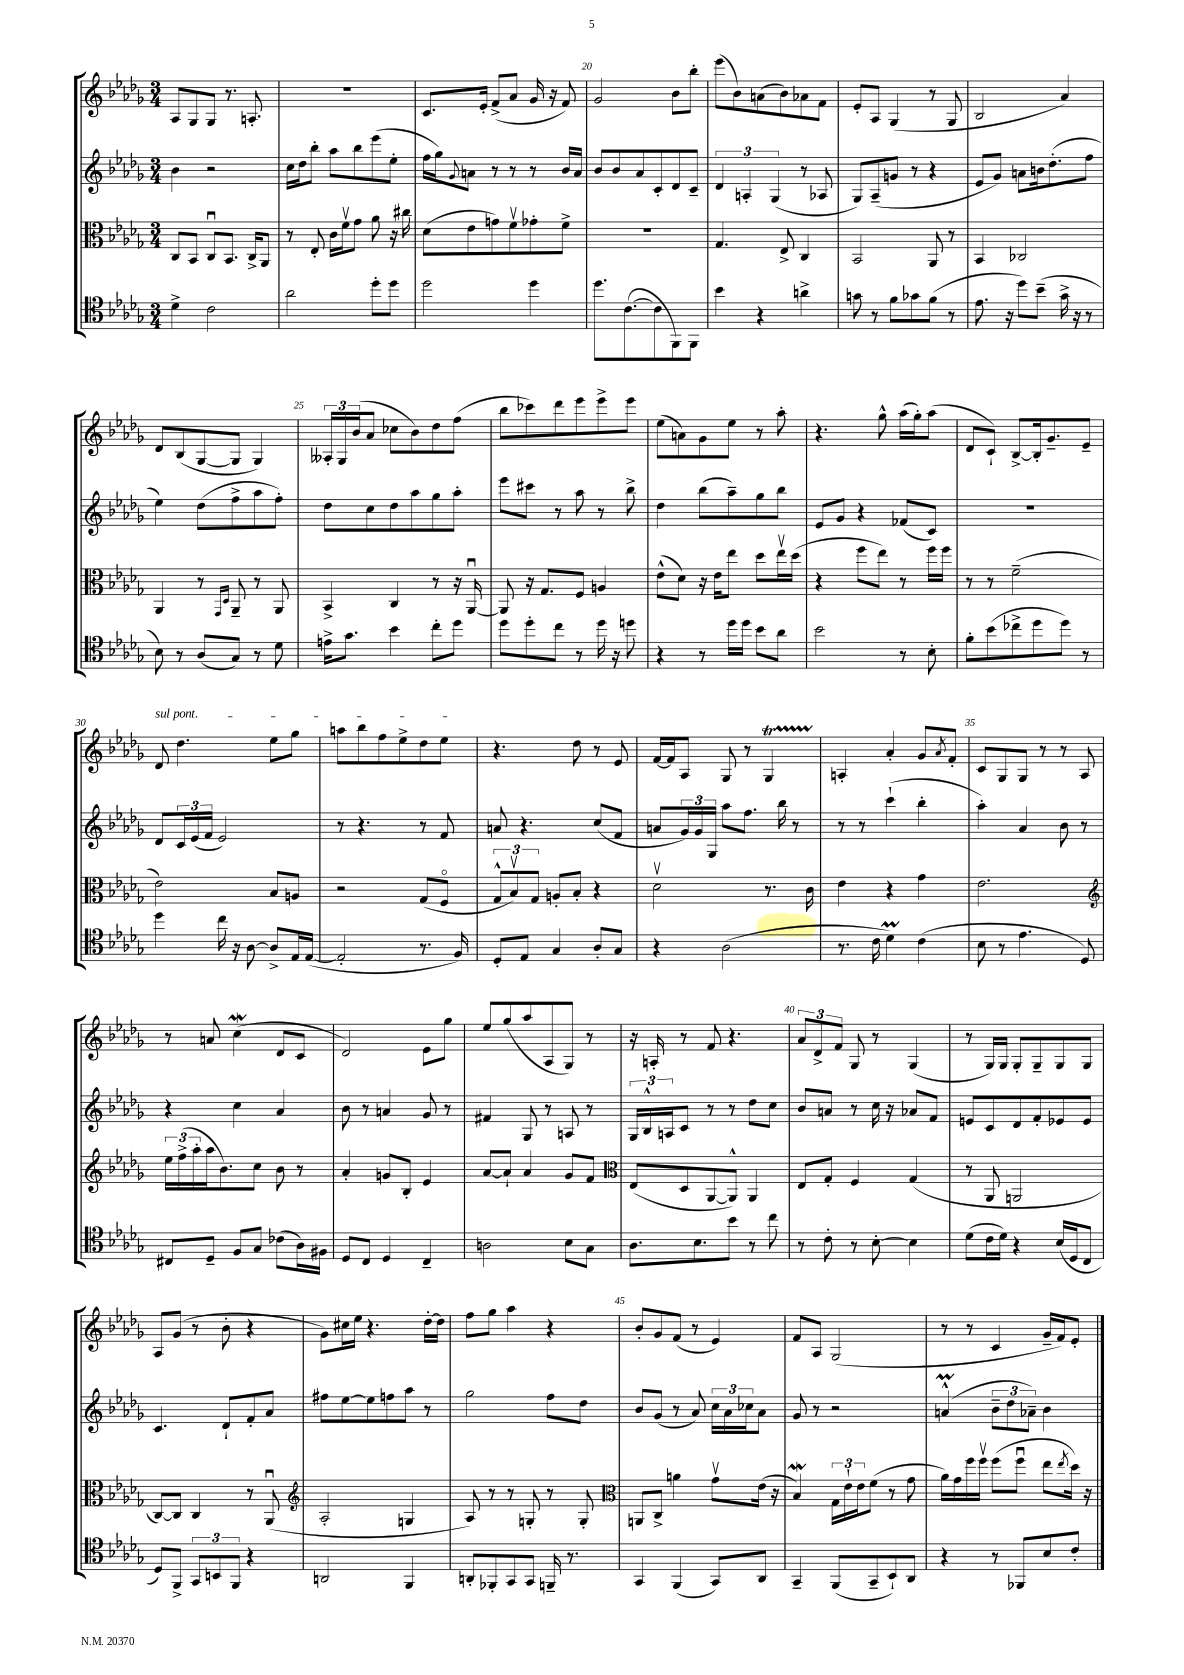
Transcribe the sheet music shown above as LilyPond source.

<<
\new StaffGroup <<
\new Staff = "s0" {
    \clef treble \key des \major \numericTimeSignature \time 3/4
    aes8 ges8 ges8 r8. a8.-. |
    R2. |
    c'8. ees'16-. f'8->( aes'8 ges'16 r16 f'8) |
    ges'2 bes'8 bes''8-. |
    ees'''8( bes'8) a'8( bes'8) aes'8 f'8 |
    ees'8-. aes8 ges4( r8 ges8 |
    bes2 aes'4) |
    des'8 bes8( ges8~ ges8 ges4) |
    \tuplet 3/2 { aeses16-. ges16 bes'16( } aes'8 ces''8 bes'8) des''8 f''8( |
    bes''8 ces'''8) des'''8 ees'''8 ees'''8-> ees'''8 |
    ees''8( a'8) ges'8 ees''8 r8 aes''8-. |
    r4. ges''8-^ aes''16( ges''16-.) aes''8( |
    des'8 c'8-!) bes8~-> bes16-. ges'8.-- ees'8-- |
    \once \override TextSpanner.bound-details.left.text = \markup { \italic "sul pont." } des'8\startTextSpan des''4. ees''8 ges''8 |
    a''8 bes''8 f''8 ees''8-> des''8 ees''8\stopTextSpan |
    r4. des''8 r8 ees'8 |
    f'16~ f'16 aes8 ges8 r8 ges4\startTrillSpan |
    a4-.\stopTrillSpan aes'4-. ges'8 \acciaccatura { aes'8 } f'8-. |
    c'8 ges8 ges8 r8 r8 aes8 |
    r8 a'8 c''4\mordent( des'8 c'8 |
    des'2) ees'8 ges''8 |
    ees''8 ges''8( aes''8 aes8 ges8) r8 |
    r16 a16-. r8 f'8 r4. |
    \tuplet 3/2 { aes'8 des'8-> f'8 } ges8 r8 ges4( |
    r8 ges16) ges16 ges8-. ges8-- ges8 ges8 |
    aes8 ges'8( r8 bes'8-. r4 |
    ges'8) cis''16 ees''16 r4. des''16~-. des''16 |
    f''8 ges''8 aes''4 r4 |
    bes'8-. ges'8 f'8( r8 ees'4) |
    f'8 aes8 ges2( |
    r8 r8 c'4 ges'16-- f'16) ees'8-. \bar "|." |
}
\new Staff = "s1" {
    \clef treble \key des \major \numericTimeSignature \time 3/4
    bes'4 r2 |
    c''16 des''16 bes''8-. aes''8 bes''8 ees'''8( ees''8-. |
    f''16 ges''16) \appoggiatura { ges'8 } a'8 r8 r8 r8 bes'16 a'16 |
    bes'8 bes'8 aes'8 c'8-. des'8 c'8-- |
    \tuplet 3/2 { des'4 a4-. ges4( } r8 aes8 |
    ges8) aes8--( g'8 r8 r4 |
    ees'8 ges'8) a'8 b'16 des''8.-.( f''8 |
    ees''4) des''8( f''8-> aes''8 f''8-.) |
    des''8 c''8 des''8 aes''8 ges''8 aes''8-. |
    ees'''8 cis'''8 r8 aes''8 r8 bes''8-> |
    des''4 bes''8( aes''8--) ges''8 bes''8 |
    ees'8 ges'8 r4 fes'8( c'8) |
    R2. |
    des'8 \tuplet 3/2 { c'16 ees'16( f'16 } ees'2) |
    r8 r4. r8 f'8 |
    a'8 r4. c''8( f'8 |
    a'8 \tuplet 3/2 { ges'16) ges'16 ges16 } aes''8 f''8. bes''16 r8 |
    r8 r8 c'''4-!( bes''4-. |
    aes''4-.) aes'4 bes'8 r8 |
    r4 c''4 aes'4 |
    bes'8 r8 a'4 ges'8 r8 |
    fis'4 ges8 r8 a8 r8 |
    \tuplet 3/2 { ges16 bes16-^ a16 } c'8 r8 r8 des''8 c''8 |
    bes'8 a'8 r8 c''16 r16 aes'8 f'8 |
    e'8 c'8 des'8 f'8-. ees'8 ees'8 |
    c'4. des'8-! f'8-. aes'8 |
    fis''8 ees''8~ ees''8 f''8 aes''8 r8 |
    ges''2 f''8 des''8 |
    bes'8 ges'8( r8 aes'8) \tuplet 3/2 { c''16 aes'16 ces''16 } aes'8 |
    ges'8 r8 r2 |
    a'4-^\prall( \tuplet 3/2 { bes'8-- des''8 aes'8--) } bes'4 \bar "|." |
}
\new Staff = "s2" {
    \clef alto \key des \major \numericTimeSignature \time 3/4
    c8 bes,8 c8\downbow bes,8. c16-> aes,8 |
    r8 ees8-. c'16 f'16\upbow ges'8 aes'8 r16 cis''16 |
    des'8( ees'8 g'8) f'8\upbow ges'8-. f'8-> |
    R2. |
    ges4. ees8-> c4 |
    bes,2 aes,8 r8 |
    bes,4 ces2 |
    aes,4 r8 \grace { ges,16 des16 } aes,8-- r8 aes,8 |
    bes,4-> c4 r8 r16 aes,16~\downbow |
    aes,8 r16 ges8. f8 a4 |
    ees'8-^( des'8) r16 ees'16 ees''8 des''8 ees''16\upbow des''16( |
    r4 f''8 ees''8) r8 f''16 f''16 |
    r8 r8 f'2--( |
    ees'2) bes8 a8 |
    r2 ges8( f8\flageolet |
    \tuplet 3/2 { ges8-^ bes8\upbow) ges8 } a8-. bes8-. r4 |
    des'2\upbow r8. c'16 |
    ees'4 r4 ges'4 |
    ees'2. |
    \clef treble \tuplet 3/2 { ees''16 f''16->( aes''16-. } aes''16 bes'8.) c''8 bes'8 r8 |
    aes'4-. g'8 bes8-. ees'4 |
    aes'8~ aes'8-! aes'4 ges'8 f'8 |
    \clef alto ees8( des8 aes,8~ aes,8-^) aes,4 |
    ees8 ges8-. f4 ges4( |
    r8 aes,8 a,2 |
    c8~) c8 c4 r8 aes,8\downbow( |
    \clef treble aes2-. g4 |
    aes8) r8 r8 g8-. r8 g8-. |
    \clef alto a,8 c8-> a'4 ges'8\upbow ees'16( r16 |
    bes4\mordent) \tuplet 3/2 { ges16 ees'16-! ees'16 } f'8( r8 ges'8 |
    aes'16) ges'16 f''16 f''16\upbow f''8( f''8\downbow ees''8 \acciaccatura { ees''8 } des''16) r16 \bar "|." |
}
\new Staff = "s3" {
    \clef tenor \key des \major \numericTimeSignature \time 3/4
    des'4-> c'2 |
    aes'2 des''8-. des''8 |
    des''2 des''4 |
    des''8. c'8.~( c'8 f,8) f,8 |
    bes'4 r4 a'4-> |
    g'8 r8 f'8 ges'8 f'8( r8 |
    ees'8. r16 des''8) bes'8--( ges'16-> r16 r8 |
    bes8) r8 aes8( ges8) r8 des'8 |
    e'16-> ges'8. bes'4 c''8-. des''8 |
    des''8 des''8-. c''8 r8 des''16 r16 d''8 |
    r4 r8 des''16 des''16 bes'8 aes'8 |
    bes'2 r8 bes8-. |
    f'8-. bes'8( ces''8-> des''8 des''8) r8 |
    des''4 c''16 r16 aes8~ aes8-> ees16 ees16~( |
    ees2-. r8. f16) |
    des8-. ees8 ges4 aes8-. ges8 |
    r4 aes2( |
    r8. c'16 des'4\prall) c'4( |
    bes8 r8 ees'4. des8) |
    cis8 des8-- f8 ges8 ces'8( aes16) fis16 |
    des8 c8 des4 c4-- |
    a2 bes8 ges8 |
    aes8. bes8. bes'8 r8 c''8 |
    r8 c'8-. r8 bes8~-. bes4 |
    des'8( c'16 des'16) r4 bes16( des16 c8 |
    des8) f,8-> \tuplet 3/2 { ges,8 b,8 f,8 } r4 |
    a,2 f,4 |
    a,8-. fes,8-. ges,8 ges,8 f,16-- r8. |
    ges,4 f,4( ges,8) aes,8 |
    ges,4-- f,8( ges,8-- bes,8-!) aes,8 |
    r4 r8 fes,8 bes8 c'8-. \bar "|." |
}
>>
>>
\layout { \context { \Score currentBarNumber = #17 \override BarNumber.break-visibility = ##(#f #t #t) barNumberVisibility = #(every-nth-bar-number-visible 5) } }
